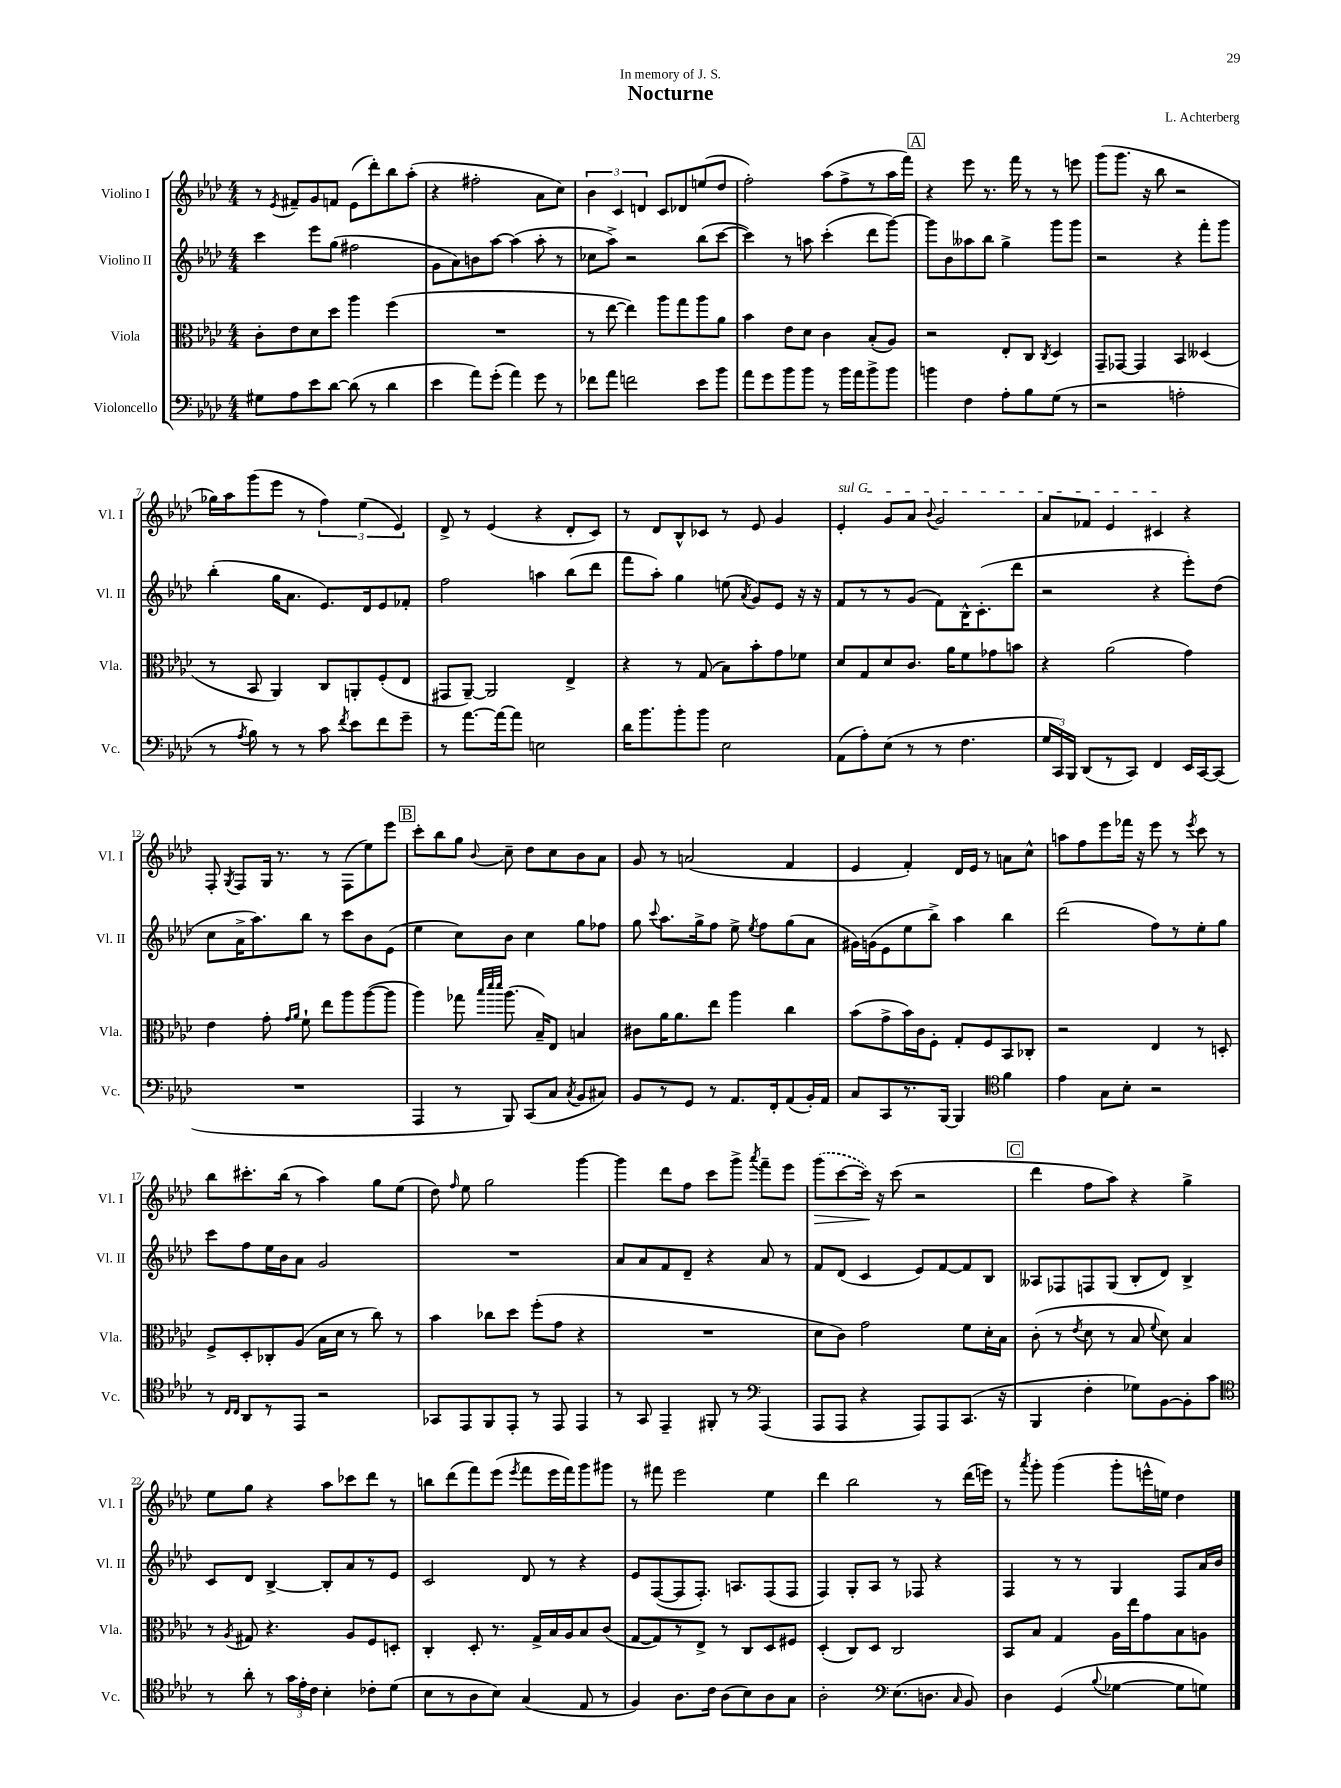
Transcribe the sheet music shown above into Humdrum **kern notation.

**kern	**kern	**kern	**kern	**dynam
*part4	*part3	*part2	*part1	*part1
*staff4	*staff3	*staff2	*staff1	*staff1
*I"Violoncello	*I"Viola	*I"Violino II	*I"Violino I	*
*I'Vc.	*I'Vla.	*I'Vl. II	*I'Vl. I	*
*clefF4	*clefC3	*clefG2	*clefG2	*
*k[b-e-a-d-]	*k[b-e-a-d-]	*k[b-e-a-d-]	*k[b-e-a-d-]	*
*M4/4	*M4/4	*M4/4	*M4/4	*
=1	=1	=1	=1	=1
8G#X\L	8c'\L	4ccc\	8r	.
.	.	.	8qe-/	.
8A-\	8e-\	.	8f#X~/L	.
8e-\	8d-\	8eee-\L	8g/	.
[8d-\J	8dd-\J	(8gg\J	8fn/J	.
(8d-\]	4aa-\	2ff#X\	(8e-\L	.
8r	.	.	8ddd-'\)	.
4d-\	(4ff\	.	8bb-\	.
.	.	.	(8aa-'\J	.
=2	=2	=2	=2	=2
4e-\	1r	8g\L	4r	.
.	.	8a-\)	.	.
8a-\L)	.	8bn\	2ff#X'\	.
(8g'\J	.	[8aa-\J	.	.
4a-\)	.	(4aa-\]	.	.
8g\	.	8aa-'\	8a-\L	.
8r	.	8r	8cc\J)	.
=3	=3	=3	=3	=3
8f-X\L	8r	8cc-X\L	6b-\	.
8a-\J	[8ee-\	8aa-^\J)	.	.
.	.	.	6c/	.
2fn\	4ee-\])	2r	.	.
.	.	.	6dn/	.
.	8aa-\L	.	8c/L	.
.	8gg\	.	8d-X/	.
8e-\L	8aa-\	(8bb-\L	(8een/	.
8b-\J	8a-\J	[8ccc\J	8dd-/J	.
=4	=4	=4	=4	=4
8a-\L	4b-\	4ccc\])	2ff'\)	.
8g\	.	.	.	.
8b-\	8e-\L	8r	.	.
8b-\J	8d-\J	8aan\	.	.
8r	4c\	(4ccc'\	(8aa-\L	.
16b-\LL	.	.	8ff^\	.
16a-\J	.	.	.	.
8b-^\	(8B-'/L	8ddd-\L	8r	.
8b-\J	8A-/J)	[8ggg\J)	16aa-\L	.
.	.	.	16fff\JJ)	.
!!LO:REH:place=s1:t=A
=5	=5	=5	=5	=5
4bn\	2r	8ggg\L]	4r	.
.	.	8b-\	.	.
4F\	.	8aa--X\	8eee-\	.
.	.	8bb-\J	8.r	.
8A-'\L	8E-'/L	4gg^\	.	.
.	.	.	16fff\	.
8B-\	8C/J	.	8r	.
.	8qC/	.	.	.
(8G\J	4D-/	8ggg\L	8r	.
8r	.	8ggg\J	8eeen\	.
=6	=6	=6	=6	=6
2r	8GG~/L	2r	(8ggg\L	.
.	[8GG-X/J	.	8.ggg\J	.
.	4GG-/]	.	.	.
.	.	.	16r	.
.	.	.	8bb-\	.
2An'\	4BB-/	4r	2r	.
.	(4D--X/	8fff'\L	.	.
.	.	8ggg\J	.	.
!!LO:LB:g=z
=7	=7	=7	=7	=7
8r	8r	(4bb-'\	16gg-X\LL)	.
.	.	.	16aa-\J	.
8qA-/	.	.	.	.
8B-\)	8BB-/	.	(8ggg\	.
8r	4AA-/)	16gg\KL	8eee-\J	.
.	.	8.a-\J	.	.
8r	.	.	8r	.
8c\	8C/L	8.e-/L)	6ff\)	.
8qf/	.	.	.	.
8e-\L	8AAn'/	.	.	.
.	.	.	(6ee-\	.
.	.	16d-/k	.	.
8f\	(8F'/	8e-/	.	.
.	.	.	6e-/)	.
8g~\J	8E-/J	8f-X'/J	.	.
=8	=8	=8	=8	=8
8r	8GG#X/L	2ff\	8d-^/	.
[8.a-\L	[8AA-~/J)	.	8r	.
.	2AA-/]	.	(4e-/	.
16a-\k_	.	.	.	.
8a-\J]	.	.	.	.
2En\	.	4aan\	4r	.
.	4E-^/	(8bb-\L	8d-'/L	.
.	.	8ddd-\J	8c/J)	.
=9	=9	=9	=9	=9
16d-\KL	4r	8fff\L	8r	.
8.b-\	.	.	.	.
.	.	8aa-'\J)	8d-/L	.
8b-'\	8r	4gg\	8B-^^/	.
8b-\J	(8G/	.	8c-X/J	.
2E-\	8B-\L)	(8een\	8r	.
.	.	8qa-/	.	.
.	8b-'\	8g/L)	8e-/	.
.	8g\	8e-/J	4g/	.
.	8f-X\J	16r	.	.
.	.	16r	.	.
=10	=10	=10	=10	=10
!	!	!	!LO:TX:a:i:t=sul G	!
(8AA-\L	8d-/L	8f/L	4e-'/	.
8A-'\)	8G/	8r	.	.
(8E-\J	8d-/	8r	8g/L	.
8r	8.c/J	(8g/J	8a-/J	.
.	.	.	8qqb-/	.
8r	.	8f\L)	2g/	.
.	16a-\KL	.	.	.
4.F\	8f\	16B-^^\K	.	.
.	.	(8.c'\	.	.
.	8g-X\	.	.	.
.	8bn\J	8ddd-\J	.	.
=11	=11	=11	=11	=11
24G/LL	4r	2r	8a-/L	.
24CC/)	.	.	.	.
24BBB-/JJ	.	.	.	.
(8DD-/L	.	.	8f-X/J	.
8r	(2a-\	.	4e-/	.
8CC/J)	.	.	.	.
4FF/	.	4r	4c#X/	.
16EE-/LL	4g\)	8eee-'\L)	4r	.
[16CC/J	.	.	.	.
(8CC/J]	.	(8dd-\J	.	.
!!LO:LB:g=z
=12	=12	=12	=12	=12
1r	4e-\	8cc\L	8F'/	.
.	.	.	8qG/	.
.	.	16a-^\K	8F/L	.
.	.	8.aa-\)	.	.
.	8g'\	.	16G/Jk	.
.	.	.	8.r	.
.	16qqg/LL	.	.	.
.	16qqa-/JJ	.	.	.
.	8f`\	8bb-\J	.	.
.	8ee-\L	8r	8r	.
.	8aa-\	8ccc\L	(8F\L	.
.	([8aa-\	8b-\	8ee-\)	.
.	8aa-\J]	(8e-\J	8eee-\J	.
!!LO:REH:place=s1:t=B
=13	=13	=13	=13	=13
4AAA-/	4aa-\)	4ee-\	8ccc'\L	.
.	.	.	8bb-\	.
8r	8gg-X\	8cc\L)	8gg\J	.
.	32qqbb-/LLL	.	.	.
.	32qqddd-/	.	.	.
.	32qqddd-/JJJ	.	8qqb-/	.
8BBB-/)	(8.aa-\	8b-\J	8cc~\	.
(8CC/L	.	4cc\	8dd-\L	.
.	16B-~/KL)	.	.	.
8C/J	8E-/J	.	8cc\	.
8qC/	.	.	.	.
8BB-/L	4Bn/	8gg\L	8b-\	.
8C#X/J)	.	8ff-X\J	8a-\J	.
=14	=14	=14	=14	=14
8BB-/L	8c#X\L	8gg\	8g/	.
.	.	8qqccc/	.	.
8r	16a-\K	8.aa-\L	8r	.
.	8.a-\	.	.	.
8GG/J	.	.	(2an/	.
.	.	16gg^\k	.	.
8r	8ee-\J	8ff\J	.	.
8.AA-/L	4aa-\	8ee-^\	.	.
.	.	8qee-/	.	.
.	.	8ff\L	.	.
16FF'/k	.	.	.	.
(8AA-/	4cc\	(8gg\	4f/	.
16BB-'/L)	.	8a-\J	.	.
16AA-/JJ	.	.	.	.
=15	=15	=15	=15	=15
8C/L	(8b-\L	16g#X\LL)	4e-/	.
.	.	(16gn\J	.	.
8CC/	8g^\	8e-\	.	.
8.r	16b-\L)	8ee-\	4f'/)	.
.	16c\J	.	.	.
.	8F'\J	8bb-^\J)	.	.
[16BBB-/Jk	.	.	.	.
4BBB-/]	8G'/L	4aa-\	16d-/LL	.
.	.	.	16e-/JJ	.
.	8F/	.	8r	.
*clefC4	*	*	*	*
4f\	8BB-/	4bb-\	8an\L	.
.	8C-X'/J	.	8cc^^\J	.
=16	=16	=16	=16	=16
4e-\	2r	(2ddd-\	8aan\L	.
.	.	.	8ff\	.
8G\L	.	.	8eee-\	.
8B-'\J	.	.	16fff-X\Jk	.
.	.	.	16r	.
2r	4E-/	8ff\L)	8eee-\	.
.	.	8r	8r	.
.	.	.	8qeee-/	.
.	8r	8ee-'\	8ccc\	.
.	8Dn'/	8gg\J	8r	.
!!LO:LB:g=z
=17	=17	=17	=17	=17
8r	8F^/L	8ccc\L	8bb-\L	.
16qqC/LL	.	.	.	.
16qqC/JJ	.	.	.	.
8AA-/L	8D-'/	8ff\	8.ccc#X'\	.
8r	8C-X'/	16ee-\L	.	.
.	.	16b-\J	(16bb-\Jk	.
8EE-/J	(8A-/J	8a-\J	8r	.
2r	16B-\LL	2g/	4aa-\)	.
.	16d-\JJ	.	.	.
.	8r	.	.	.
.	8cc\)	.	8gg\L	.
.	8r	.	(8ee-\J	.
=18	=18	=18	=18	=18
8GG-X/L	4b-\	1r	8dd-\)	.
.	.	.	16qqff/	.
8EE-/	.	.	8ee-\	.
8FF/	8cc-X\L	.	2gg\	.
8EE-'/J	8dd-\J	.	.	.
8r	(8ff'\L	.	.	.
8EE-/	8g\J	.	.	.
4EE-/	4r	.	[4ggg\	.
=19	=19	=19	=19	=19
8r	1r	8a-/L	4ggg\]	.
8GG/	.	8a-/	.	.
4EE-~/	.	8f/	8ddd-\L	.
.	.	8d-~/J	8ff\J	.
8FF#X'/	.	4r	8ccc\L	.
8r	.	.	8ggg^\J	.
*clefF4	*	*	*	*
.	.	.	8qaaa-/	.
(4AAA-/	.	8a-/	8fff~\L	.
.	.	8r	8eee-\J	.
=20	=20	=20	=20	=20
!	!	!	!	!LO:HP:b
8AAA-/L	8d-\L	8f/L	(8ggg\L	>
8AAA-/J	8c\J)	(8d-/J	[8ccc\	.
4r	2g\	4c/	16ccc\Jk])	.
.	.	.	16r	]
.	.	.	(8ccc\	.
8AAA-/L)	.	8e-/L)	2r	.
8AAA-/	.	[8f/	.	.
(8.CC/J	8f\L	8f/]	.	.
.	16d-'\L	8B-/J	.	.
16r	16B-\JJ	.	.	.
!!LO:REH:place=s1:t=C
=21	=21	=21	=21	=21
4BBB-/	(8c'\	8A--X/L	4ddd-\	.
.	8r	8F-X/	.	.
.	8qe-/	.	.	.
4F'\	8d-\	8Fn/	8ff\L	.
.	8r	(8G/J	8aa-\J)	.
8G-X\L)	8B-/	8B-'/L	4r	.
.	8qqf/	.	.	.
[8BB-\	8d-\)	8d-/J)	.	.
8BB-'\]	4B-/	4B-^/	4gg^\	.
8c\J	.	.	.	.
!!LO:LB:g=z
=22	=22	=22	=22	=22
*clefC4	*	*	*	*
8r	8r	8c/L	8ee-\L	.
.	8qA-/	.	.	.
8a-'\	8G#X/	8d-/J	8gg\J	.
8r	4.r	[4B-^/	4r	.
24g\LL	.	.	.	.
24e-'\	.	.	.	.
24c\JJ	.	.	.	.
4B-'\	.	8B-'/L]	8aa-\L	.
.	8A-/L	8a-/	8ccc-X\	.
8c-X'\L	8F/	8r	8ddd-\J	.
(8d-\J	8Dn'/J	8e-/J	8r	.
=23	=23	=23	=23	=23
8B-\L	4C'/	2c/	8bbn\L	.
8r	.	.	(8ddd-\	.
8A-\	8D-'/	.	8fff\)	.
8B-\J)	8.r	.	(8eee-\J	.
.	.	.	8qeee-/	.
(4G/	.	8d-/	8fff\L	.
.	16G^/LL	.	.	.
.	16B-/	8r	16eee-\L	.
.	16A-/J	.	16fff\J)	.
8E-/	8B-/	4r	8ggg\	.
8r	(8c/J	.	8ggg#X\J	.
=24	=24	=24	=24	=24
4F/)	[8G/L	8e-/L	8r	.
.	8G/])	([8F/	8fff#X\	.
8.A-\L	8r	8F/]	2eee-\	.
.	8E-^/J	8.F'/J)	.	.
16c\Jk	.	.	.	.
(8A-\L	8r	.	.	.
.	.	8.An/L	.	.
8B-\)	8C/L	.	.	.
8A-\	8D-/	(8F/	4ee-\	.
8G\J	8F#X/J	8F/J	.	.
=25	=25	=25	=25	=25
2A-'\	(4D-'/	4F/)	4ddd-\	.
.	8C/L)	8G'/L	2bb-\	.
.	8D-/J	8A-/J	.	.
*clefF4	*	*	*	*
(8.E-\L	2C/	8r	.	.
.	.	8F-X/	.	.
8.Dn\J	.	.	.	.
.	.	4r	8r	.
16qqC/	.	.	.	.
8BB-/)	.	.	(16ddd-\LL	.
.	.	.	16eeen\JJ)	.
=26	=26	=26	=26	=26
4D-\	8BB-/L	4F/	8r	.
.	.	.	8qaaa-/	.
.	8B-/J	.	8ggg'\	.
(4GG/	4G/	8r	(4ggg\	.
.	.	8r	.	.
8qqB-/	.	.	.	.
[4G-X\	16A-\LL	4G/	8ggg'\L	.
.	16ee-\J	.	.	.
.	8g\	.	16eeen^^\L	.
.	.	.	16een\JJ)	.
8G-\L]	8B-\	8F/L	4dd-\	.
8Gn\J)	8An\J	16a-/L	.	.
.	.	16b-/JJ	.	.
==	==	==	==	==
*-	*-	*-	*-	*-
